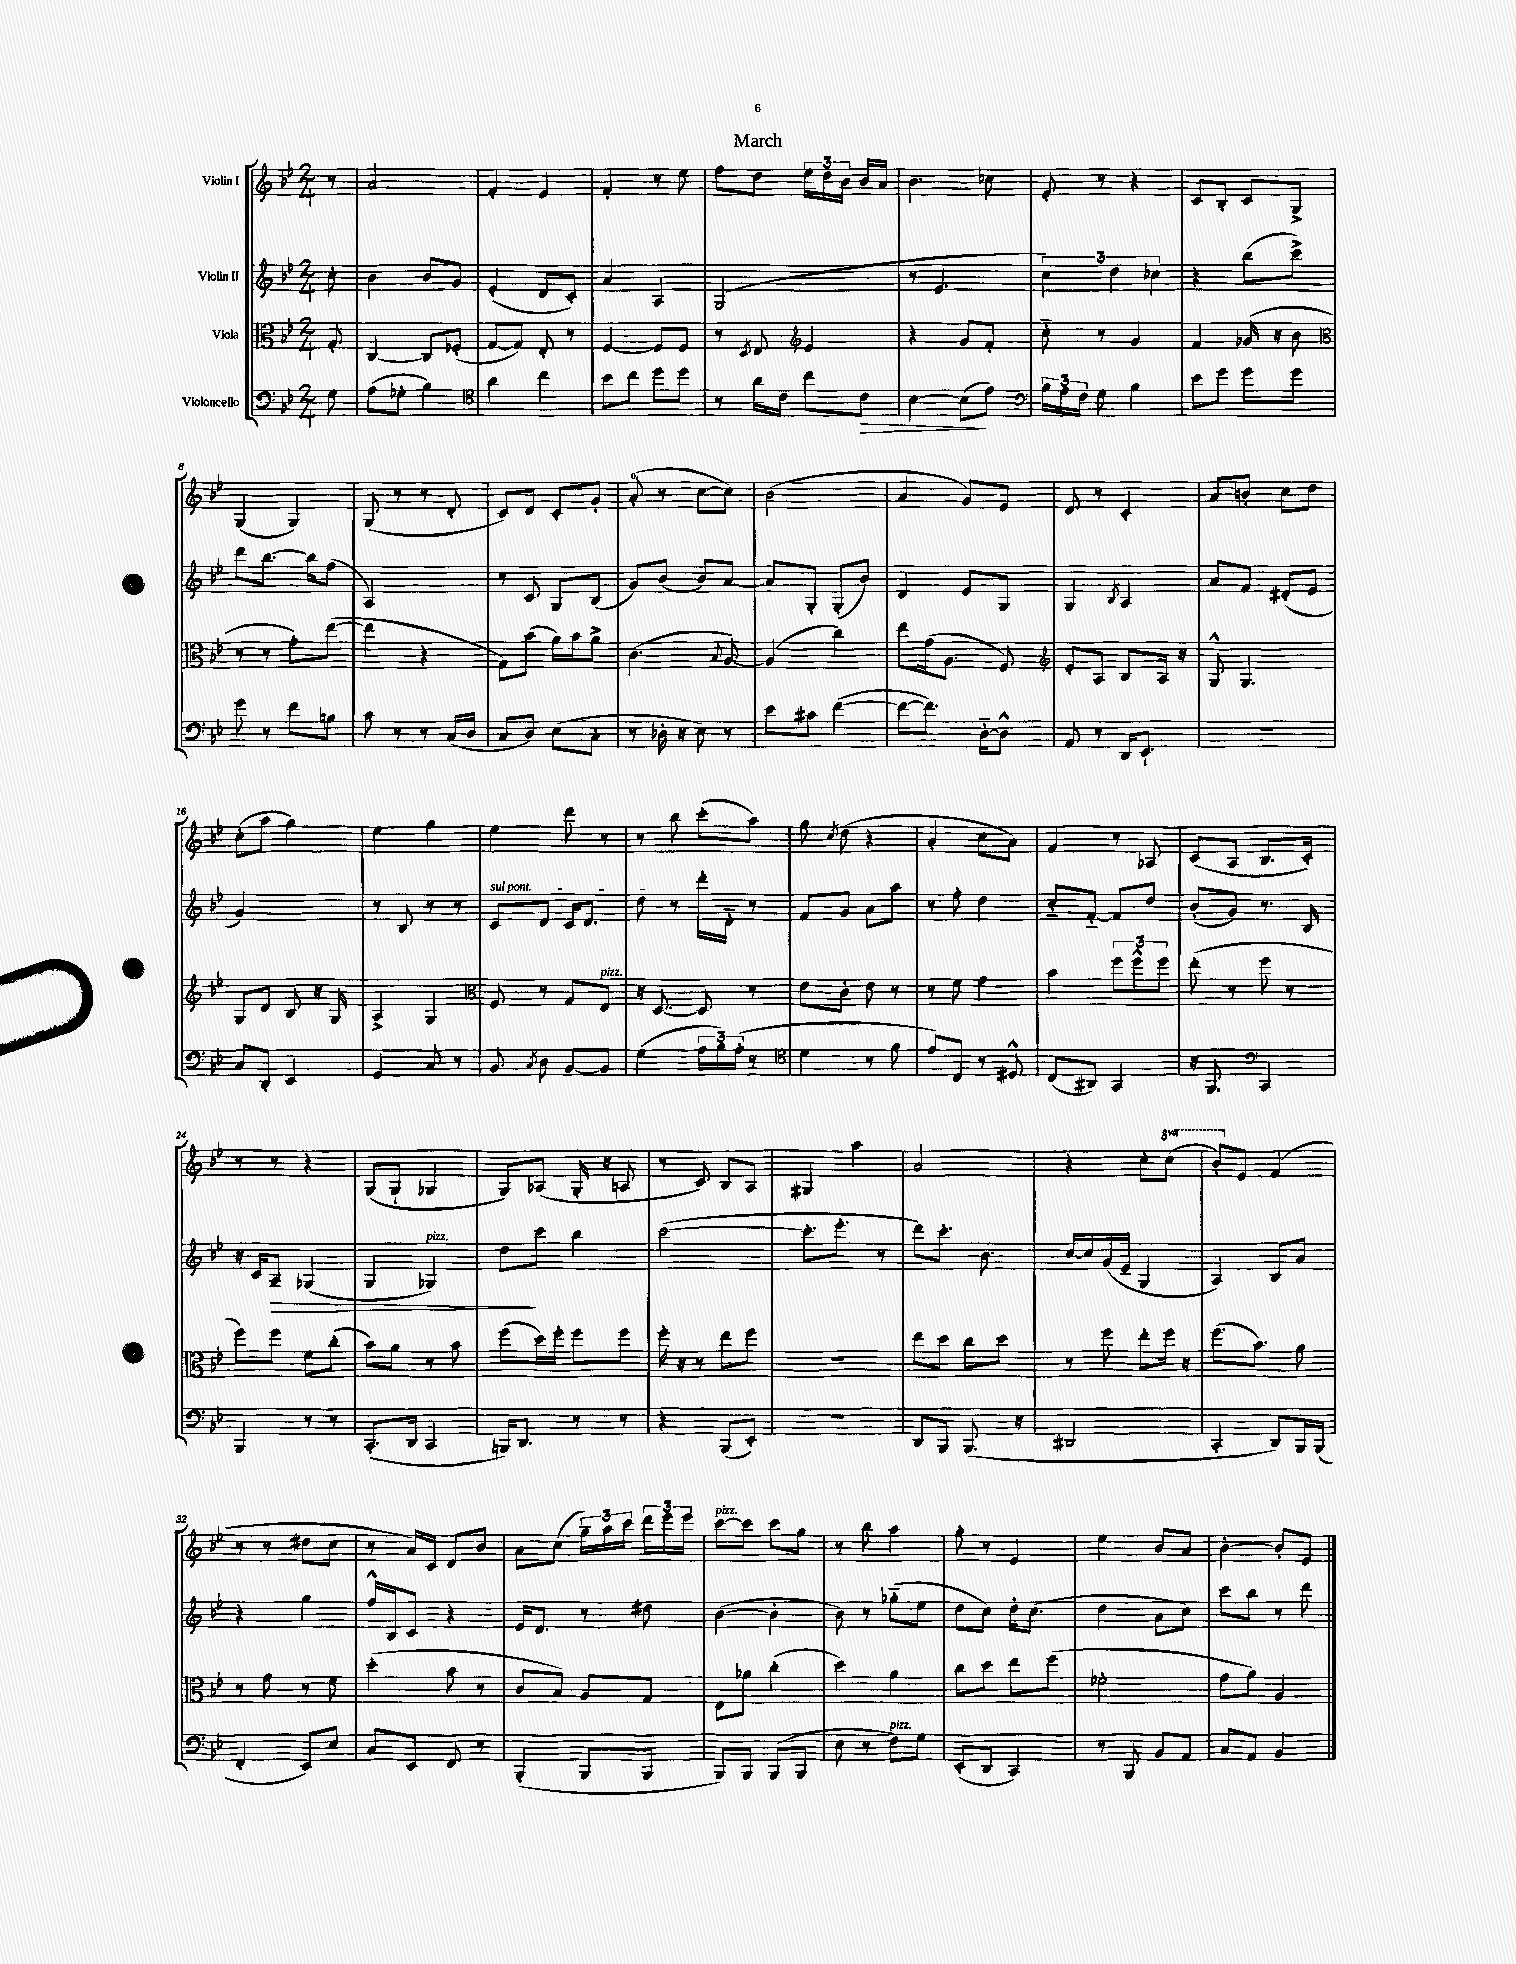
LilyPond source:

\header { title = "March" }
<<
\new StaffGroup <<
\new Staff = "s0" \with { instrumentName = "Violin I" } {
    \clef treble \key bes \major \numericTimeSignature \time 2/4 \set Staff.ottavationMarkups = #ottavation-simple-ordinals \partial 8
    \autoBeamOff r8 |
    a'2 |
    f'4-. ees'4 |
    f'4-. r8 ees''8 |
    f''8[ d''8] \tuplet 3/2 { ees''16[ d''16 bes'16] } bes'16[ a'16] |
    bes'4. ces''8 |
    ees'8-. r8 r4 |
    c'8[ bes8]-. c'8[ g8]-> |
    g4( g4) |
    g8( r8 r8 d'8-. |
    c'8[) d'8] c'8[-. g'8]-. |
    a'8-0-.( r8 c''8[~ c''8]) |
    bes'2( |
    a'4 g'8[) ees'8] |
    d'8 r8 c'4-. |
    a'8[ b'8]-. c''8[ d''8] |
    c''8[-.( a''8] g''4) |
    ees''4 g''4 |
    ees''4 d'''8 r8 |
    r8 bes''8 c'''8[-.( a''8]) |
    g''8 \acciaccatura { c''8 } d''8( r4 |
    a'4-. c''8[ a'8]) |
    f'4 r8 aes8 |
    c'8[( a8] bes8.[ c'16]-.) |
    r8 r8 r4 |
    g8[( g8]-! ges4 |
    g8[) aes8]( g16-. r16 a8 |
    r8 c'8) bes8[ a8] |
    gis4 a''4 |
    a'2 |
    r4 c''8[-. \ottava #1 c'''8]( |
    bes''8[-.) \ottava #0 ees'8] f'4( |
    r8 r8 dis''8[ c''8] |
    r8 a'16[) c'16] d'8[ bes'8] |
    a'8[ c''8]( \tuplet 3/2 { g''16[--) a''16 c'''16] } \tuplet 3/2 { d'''16[ ees'''16 ees'''16] } |
    c'''8[~^\markup { \italic "pizz." } c'''8] c'''8[ g''8] |
    r8 bes''8 a''4 |
    g''8-. r8 ees'4 |
    ees''4 bes'8[ a'8] |
    bes'4~-. bes'8[-. ees'8] \bar "|." |
}
\new Staff = "s1" \with { instrumentName = "Violin II" } {
    \clef treble \key bes \major \numericTimeSignature \time 2/4 \partial 8
    \autoBeamOff c''8-. |
    bes'4 bes'8[ g'8] |
    ees'4-.( d'8[ c'8]-.) |
    a'4 a4 |
    g2( |
    r8 ees'4. |
    \tuplet 3/2 { c''4) d''4 ces''4 } |
    r4 bes''8[( c'''8]->) |
    d'''8[ bes''8.]~ bes''16[ f''8]( |
    a2) |
    r8 c'8 g8[ bes8]( |
    g'8[) bes'8]( bes'8[) a'8]~ |
    a'8[ g8]-. g8[-.( bes'8]) |
    d'4 ees'8[ g8] |
    g4 \acciaccatura { bes8 } a4 |
    a'8[ f'8] dis'8[-.( ees'8] |
    g'2) |
    r8 bes8 r8 r8 |
    \once \override TextSpanner.bound-details.left.text = \markup { \italic "sul pont." } c'8[\startTextSpan d'8] c'16[ d'8.] |
    d''8\stopTextSpan r8 d'''16[-. d'16]-_ r8 |
    f'8[ g'8] a'8[ a''8] |
    r8 f''8-. d''4 |
    c''8[-_ f'8]~-_ f'8[ d''8] |
    bes'8[-.( g'8]) r8. bes16 |
    r16 c'16[ a8]--\> ges4( |
    g4 ges4^\markup { \italic "pizz." }) |
    d''8[\! c'''8] bes''4 |
    c'''2~( |
    c'''8.[-. ees'''8.]-. r8 |
    d'''8[) c'''8.]-. bes'8. |
    c''16[~ c''16 g'16( ees'16]-- g4 |
    a4) bes8[ a'8] |
    r4 g''4 |
    f''16[-^ bes16 c'8] r4 |
    ees'16[ d'8.] r8 dis''8 |
    bes'4~( bes'4-. |
    bes'8) r8 ges''8[-_( ees''8] |
    d''8[ c''8]) d''16[-. c''8.]( |
    d''4 a'8[ c''8]) |
    c'''8[ bes''8] r8 d'''8 \bar "|." |
}
\new Staff = "s2" \with { instrumentName = "Viola" } {
    \clef alto \key bes \major \numericTimeSignature \time 2/4 \partial 8
    \autoBeamOff g8-. |
    c4~ c8[ fes8]-.( |
    g8[~ g8]) ees8-. r8 |
    f4~ f8[ f8] |
    r8 \acciaccatura { d8 } ees8 \clef treble ees'4 |
    r4 g'8[ f'8]-. |
    c''8-_ r8 g'4 |
    f'4 ges'16( r16 bes'8 |
    \clef alto r8 r8 g'8[-.) ees''8]~( |
    ees''4 r4 |
    g8[) bes'8]( a'16[) bes'16 a'8]-> |
    c'4.( \appoggiatura { bes8 } a8~) |
    a4( c''4) |
    ees''8[ g'16( a8.] f8) |
    \clef treble ees'8[-. a8] bes8[ a16] r16 |
    g8-^ g4. |
    g8[ d'8] bes8 r16 g16 |
    a4-> g4 |
    \clef alto f8 r8 g8[ ees8]^\markup { \italic "pizz." } |
    r16 d8.~ d8 r8 |
    ees'8[ c'8]-. ees'8 r8 |
    r8 f'8 g'4 |
    bes'4 \tuplet 3/2 { f''8[ f''8-^ f''8] } |
    ees''8-.( r8 f''8 r8 |
    f''8[) f''8] f'8[ c''8]-.( |
    bes'8[) a'8] r8 bes'8 |
    f''8[( d''16) f''16]-. f''8[ f''8] |
    f''16-. r16 r8 ees''8[ f''8] |
    R2 |
    ees''8[ d''8] c''8[ d''8] |
    r8 f''8 ees''8[-. f''16] r16 |
    f''8.[( bes'8.]) a'8 |
    r8 g'8 r8 f'8 |
    d''4-.( bes'8 r8 |
    c'8[ bes8]) a8[ g8] |
    ees8[ aes'8] c''4-.( |
    d''4) a'4 |
    c''8[ d''8] ees''8[ f''8]( |
    fes'2-. |
    g'8[ a'8]) a4 \bar "|." |
}
\new Staff = "s3" \with { instrumentName = "Violoncello" } {
    \clef bass \key bes \major \numericTimeSignature \time 2/4 \partial 8
    \autoBeamOff g8 |
    a8[( ges8]-. bes4) |
    \clef tenor a'4 c''4 |
    bes'8[ c''8] d''8[ d''8] |
    r8 a'16[ c'16] c''8[ c'8]\> |
    bes4~ bes8[\!( ees'8]) |
    \clef bass \tuplet 3/2 { bes16[ a16 f16] } g8 bes4 |
    ees'8[ g'8] g'8[ g'8] |
    g'8 r8 f'8[ b8] |
    c'8 r8 r8 c16[( d16] |
    c8[ d8]) ees8[( c8]-. |
    r8 des16-. r16 ees8) r8 |
    ees'8[ cis'8] f'4~( |
    f'8[~ f'8.]) d16[~-_ d8]-^ |
    a,8 r8 d,16[ ees,8.]-! |
    r2 |
    c8[ d,8]-. ees,4 |
    g,4 c8 r8 |
    bes,8 \acciaccatura { c8 } d8 bes,8[~ bes,8] |
    g4( \tuplet 3/2 { a16[ bes16) a16]-.( } r8 |
    \clef tenor d'4 r8 f'8 |
    ees'8[) c8] r8 dis8-^ |
    c8[( ais,8]) g,4 |
    r16 f,8. \clef bass c,4 |
    bes,,4 r8 r8 |
    c,8.[-.( d,16] c,4 |
    b,,16[) d,8.] r8 r8 |
    r4 bes,,8[( ees,8]-.) |
    r2 |
    d,8[ bes,,8] bes,,8.( r16 |
    dis,2 |
    c,4-. d,8[) bes,,16 bes,,16]( |
    f,4-. ees,8[) ees8] |
    c8[ ees,8] f,8 r8 |
    bes,,4-.( bes,,8[ bes,,8] |
    bes,,8[) bes,,8] bes,,8[( bes,,8] |
    ees8 r8 f8[^\markup { \italic "pizz." }) g8] |
    ees,8[-.( d,8] c,4) |
    r8 bes,,8 bes,8[ a,8] |
    c8[ a,8] bes,4 \bar "|." |
}
>>
>>
